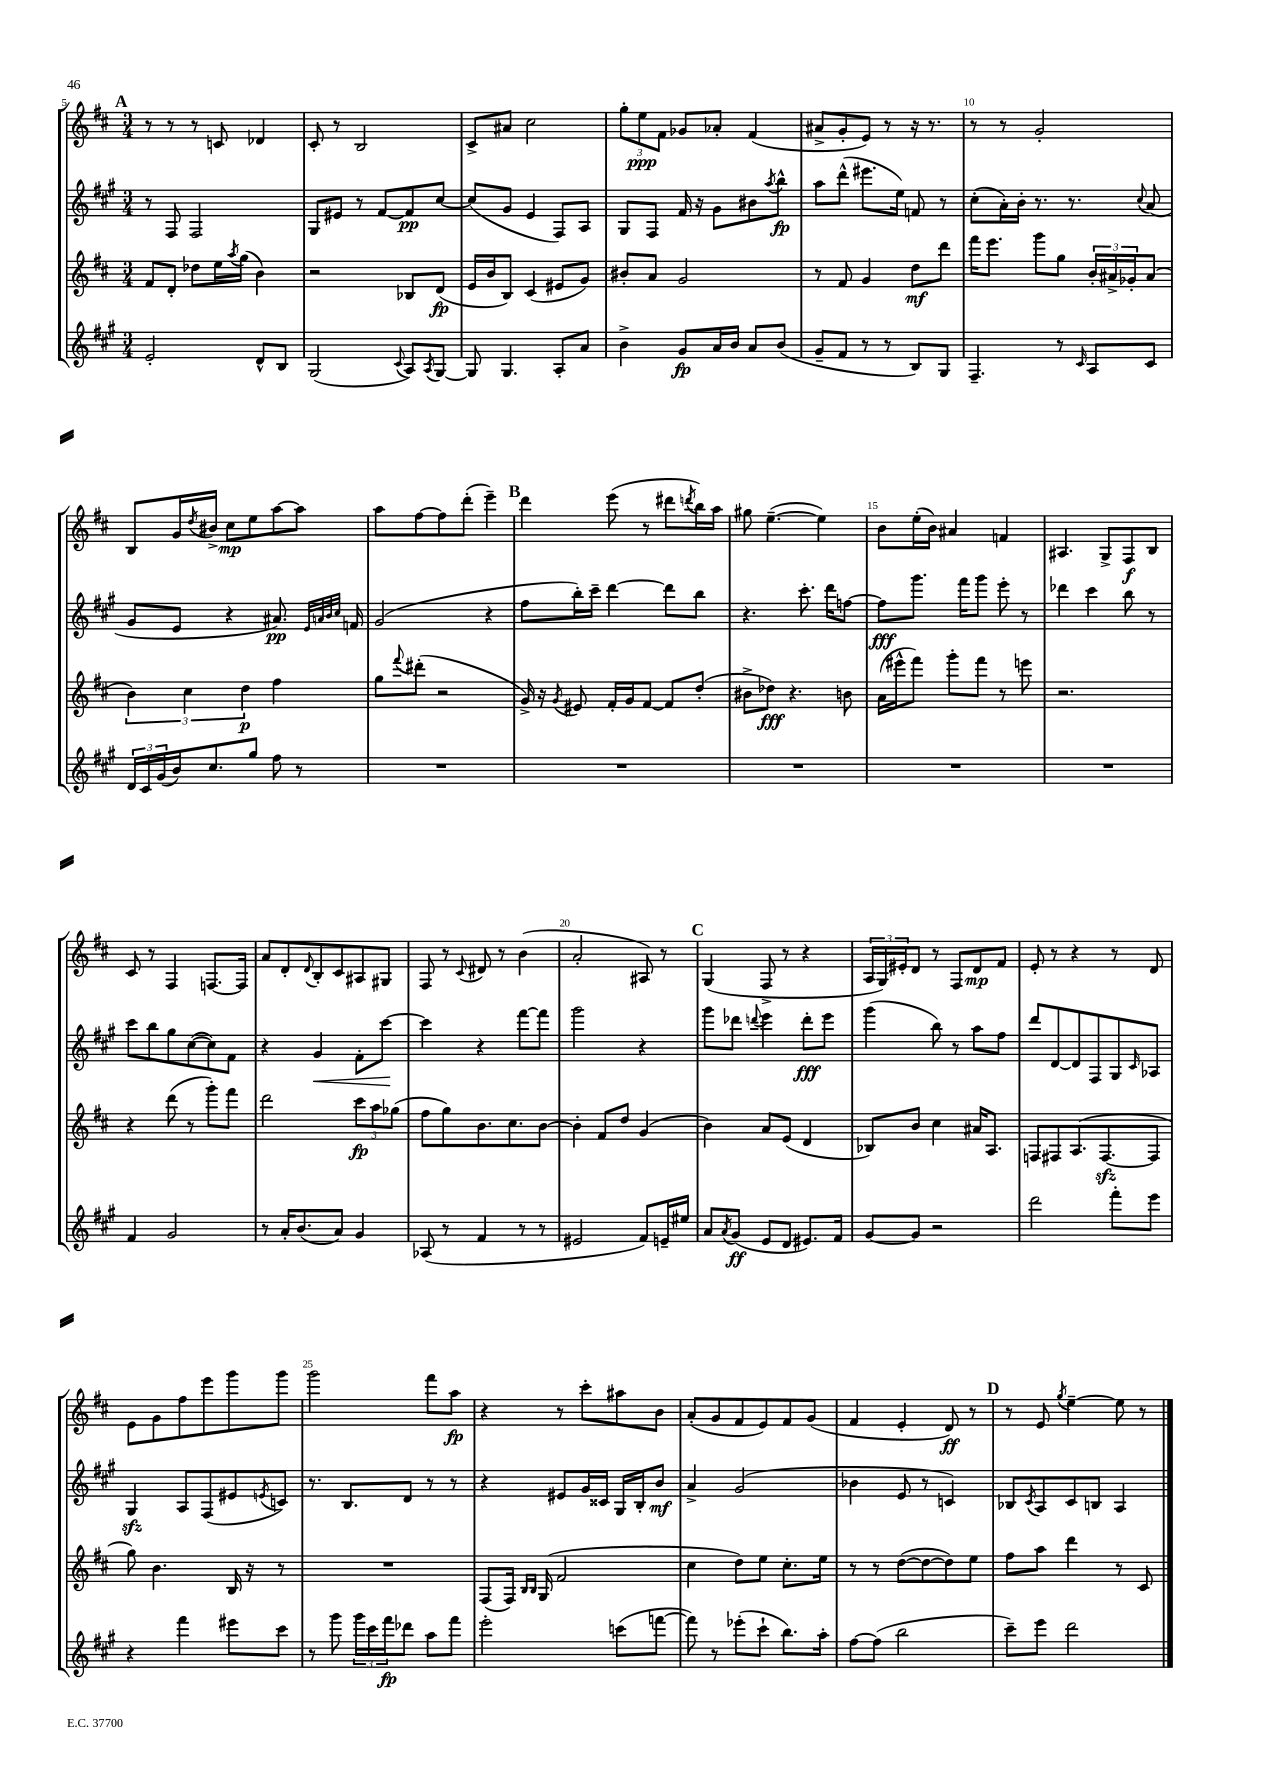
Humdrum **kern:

**kern	**kern	**kern	**kern
*staff4	*staff3	*staff2	*staff1
*clefG2	*clefG2	*clefG2	*clefG2
*k[f#c#g#]	*k[f#c#]	*k[f#c#g#]	*k[f#c#]
*M3/4	*M3/4	*M3/4	*M3/4
2e'	8f#	8r	8r
.	8d'	8F#	8r
.	8dd-	2F#	8r
.	16ee	.	8c
.	8qaa	.	.
.	(16gg	.	.
8d^^	4b)	.	4d-
8B	.	.	.
=	=	=	=
(2G#	2r	8G#	8c#'
.	.	8e#	8r
.	.	8r	2B
.	.	[8f#	.
8qqc#	.	.	.
8A)	8B-	8f#]	.
8qA	.	.	.
[8G#	(8d	[8cc#	.
=	=	=	=
8G#]	16e	(8cc#]	8c#^
.	16b	.	.
4.G#	8B)	8g#	8a#
.	(4c#	4e	2cc#
8A'	8e#	8F#)	.
8a	8g)	8A	.
=	=	=	=
4b^	8b#'	8G#	12gg'
.	.	.	12ee
.	8a	8F#	.
.	.	.	12f#
8g#	2g	16f#	8g-
.	.	16r	.
16a	.	8g#	8a-'
16b	.	.	.
8a	.	8b#	(4f#
.	.	8qaa	.
(8b	.	8bb^^	.
=	=	=	=
8g#~	8r	8aa	8a#^
8f#	8f#	(8ddd^^	8g'
8r	4g	8.eee#	8e)
8r	.	.	8r
.	.	16ee)	.
8B)	8dd	8f	16r
.	.	.	8.r
8G#	8ddd	8r	.
=	=	=	=
4.F#~	16fff#	(8cc#'	8r
.	8.eee	.	.
.	.	16a')	8r
.	.	16b'	.
.	8ggg	8.r	2g'
8r	8gg	.	.
.	.	8.r	.
16qqc#	.	.	.
8A	24b'	.	.
.	24a#^	.	.
.	24g-'	.	.
.	.	8qqcc#	.
8c#	(8a#	(8a	.
=	=	=	=
24d	6b)	8g#	8B
24c#	.	.	.
(24g#	.	.	.
16b)	.	8e	16g
.	6cc#	.	.
.	.	.	8qdd
8.cc#	.	.	16b#^
.	.	4r	8cc#
.	6dd	.	.
8gg#	.	.	8ee
8ff#	4ff#	8.a#)	[8aa
8r	.	.	8aa]
.	.	32qqe	.
.	.	32qqa	.
.	.	32qqb	.
.	.	32qqcc#	.
.	.	16f	.
=	=	=	=
2.r	8gg	(2g#	8aa
.	8qqfff#	.	.
.	(8ddd#'	.	[8ff#
.	2r	.	8ff#]
.	.	.	(8ddd'
.	.	4r	4eee~)
=	=	=	=
2.r	16g^)	8ff#	4ddd
.	16r	.	.
.	8qg	.	.
.	8e#	16bb')	.
.	.	16ccc#~	.
.	16f#'	[4ddd	(8eee
.	16g	.	.
.	[8f#	.	8r
.	8f#]	8ddd]	8ddd#
.	.	.	8qddd
.	(8dd'	8bb	16bb)
.	.	.	16aa
=	=	=	=
2.r	8b#^	4.r	8gg#
.	8dd-)	.	([4.ee~
.	4.r	.	.
.	.	8.ccc#'	.
.	.	.	4ee])
.	.	16ddd	.
.	8b	[8ff	.
=	=	=	=
2.r	(16a	8ff]	8b
.	16eee#^^	.	.
.	8fff#)	8.ggg#	(16ee'
.	.	.	16b)
.	8ggg'	.	4a#
.	.	16fff#	.
.	8fff#	8ggg#	.
.	8r	8eee'	4f
.	8eee	8r	.
=	=	=	=
2.r	2.r	4ddd-	4.A#
.	.	4ccc#	.
.	.	.	8G^
.	.	8bb	8F#
.	.	8r	8B
=	=	=	=
4f#	4r	8ccc#	8c#
.	.	8bb	8r
2g#	(8ddd	8gg#	4F#
.	8r	([8cc#	.
.	8ggg')	8cc#])	[8.F
.	8fff#	8f#	.
.	.	.	16F]
=	=	=	=
8r	2ddd	4r	8a
16a'	.	.	8d'
(8.b	.	.	.
.	.	.	8qqd
.	.	4g#	8B'
8a)	.	.	8c#
4g#	12ccc#	8f#'	8A#
.	12aa	.	.
.	.	[8ccc#	8G#
.	(12gg-	.	.
=	=	=	=
(8A-	8ff#	4ccc#]	8F#
8r	8gg)	.	8r
.	.	.	8qqc#
4f#	8.b	4r	8d#
.	.	.	8r
.	8.cc#	.	.
8r	.	[8fff#	(4b
8r	[8b	8fff#]	.
=	=	=	=
2e#	4b']	2ggg#	2a'
.	8f#	.	.
.	8dd	.	.
8f#)	(4g	4r	8A#)
16e~	.	.	8r
16ee#	.	.	.
=	=	=	=
8a	4b)	8ggg#	(4G
8qa	.	.	.
(8g#	.	8ddd-	.
.	.	8qqddd	.
8e	8a	4eee	8F#^
8d	(8e	.	8r
8.e#)	4d	8ddd'	4r
.	.	8eee	.
16f#	.	.	.
=	=	=	=
[8g#	8B-)	(4ggg#	24A
.	.	.	24G)
.	.	.	24e#'
8g#]	8b	.	8d
2r	4cc#	8bb)	8r
.	.	8r	8F#
.	16a#	8aa	8d
.	8.A	.	.
.	.	8ff#	8f#
=	=	=	=
2ddd	8F	8ddd	8e'
.	8F#	[8d	8r
.	(8.A	8d]	4r
.	.	8F#	.
.	[8.F#	.	.
8fff#'	.	8G#	8r
.	.	16qqc#	.
8eee	8F#]	8A-	8d
=	=	=	=
4r	8gg)	4G#	8e
.	4.b	.	8g
4fff#	.	8A	8ff#
.	.	(8F#	8eee
8eee#	16B	8e#	8ggg
.	16r	.	.
.	.	8qe	.
8ccc#	8r	8c)	8ggg
=	=	=	=
8r	2.r	8.r	2ggg
8ggg#	.	.	.
.	.	8.B	.
24ggg#	.	.	.
24ccc#	.	.	.
24fff#	.	.	.
8ddd-	.	8d	.
8aa	.	8r	8fff#
8fff#	.	8r	8aa
=	=	=	=
2eee'	(8F#	4r	4r
.	16F#)	.	.
.	16qqB	.	.
.	16qqB	.	.
.	(16G	.	.
.	2f#	8e#	8r
.	.	16g#	8ccc#'
.	.	16c##	.
(8ccc	.	16G#	8aa#
.	.	16B'	.
[8fff	.	8b	8b
=	=	=	=
8fff])	4cc#	4a^	(8a'
8r	.	.	8g
(8eee-'	8dd)	(2g#	8f#
8ccc#`	8ee	.	8e)
8.bb)	8.cc#'	.	8f#
.	.	.	(8g
16aa'	16ee	.	.
=	=	=	=
[8ff#	8r	4b-	4f#
(8ff#]	8r	.	.
2bb	([8dd	8e	4e'
.	8dd_	8r	.
.	8dd])	4c)	8d)
.	8ee	.	8r
=	=	=	=
8ccc#~)	8ff#	8B-	8r
.	.	8qc#	.
8eee	8aa	8A	8e
.	.	.	8qgg
2ddd	4ddd	8c#	[4ee~
.	.	8B	.
.	8r	4A	8ee]
.	8c#	.	8r
==	==	==	==
*-	*-	*-	*-
